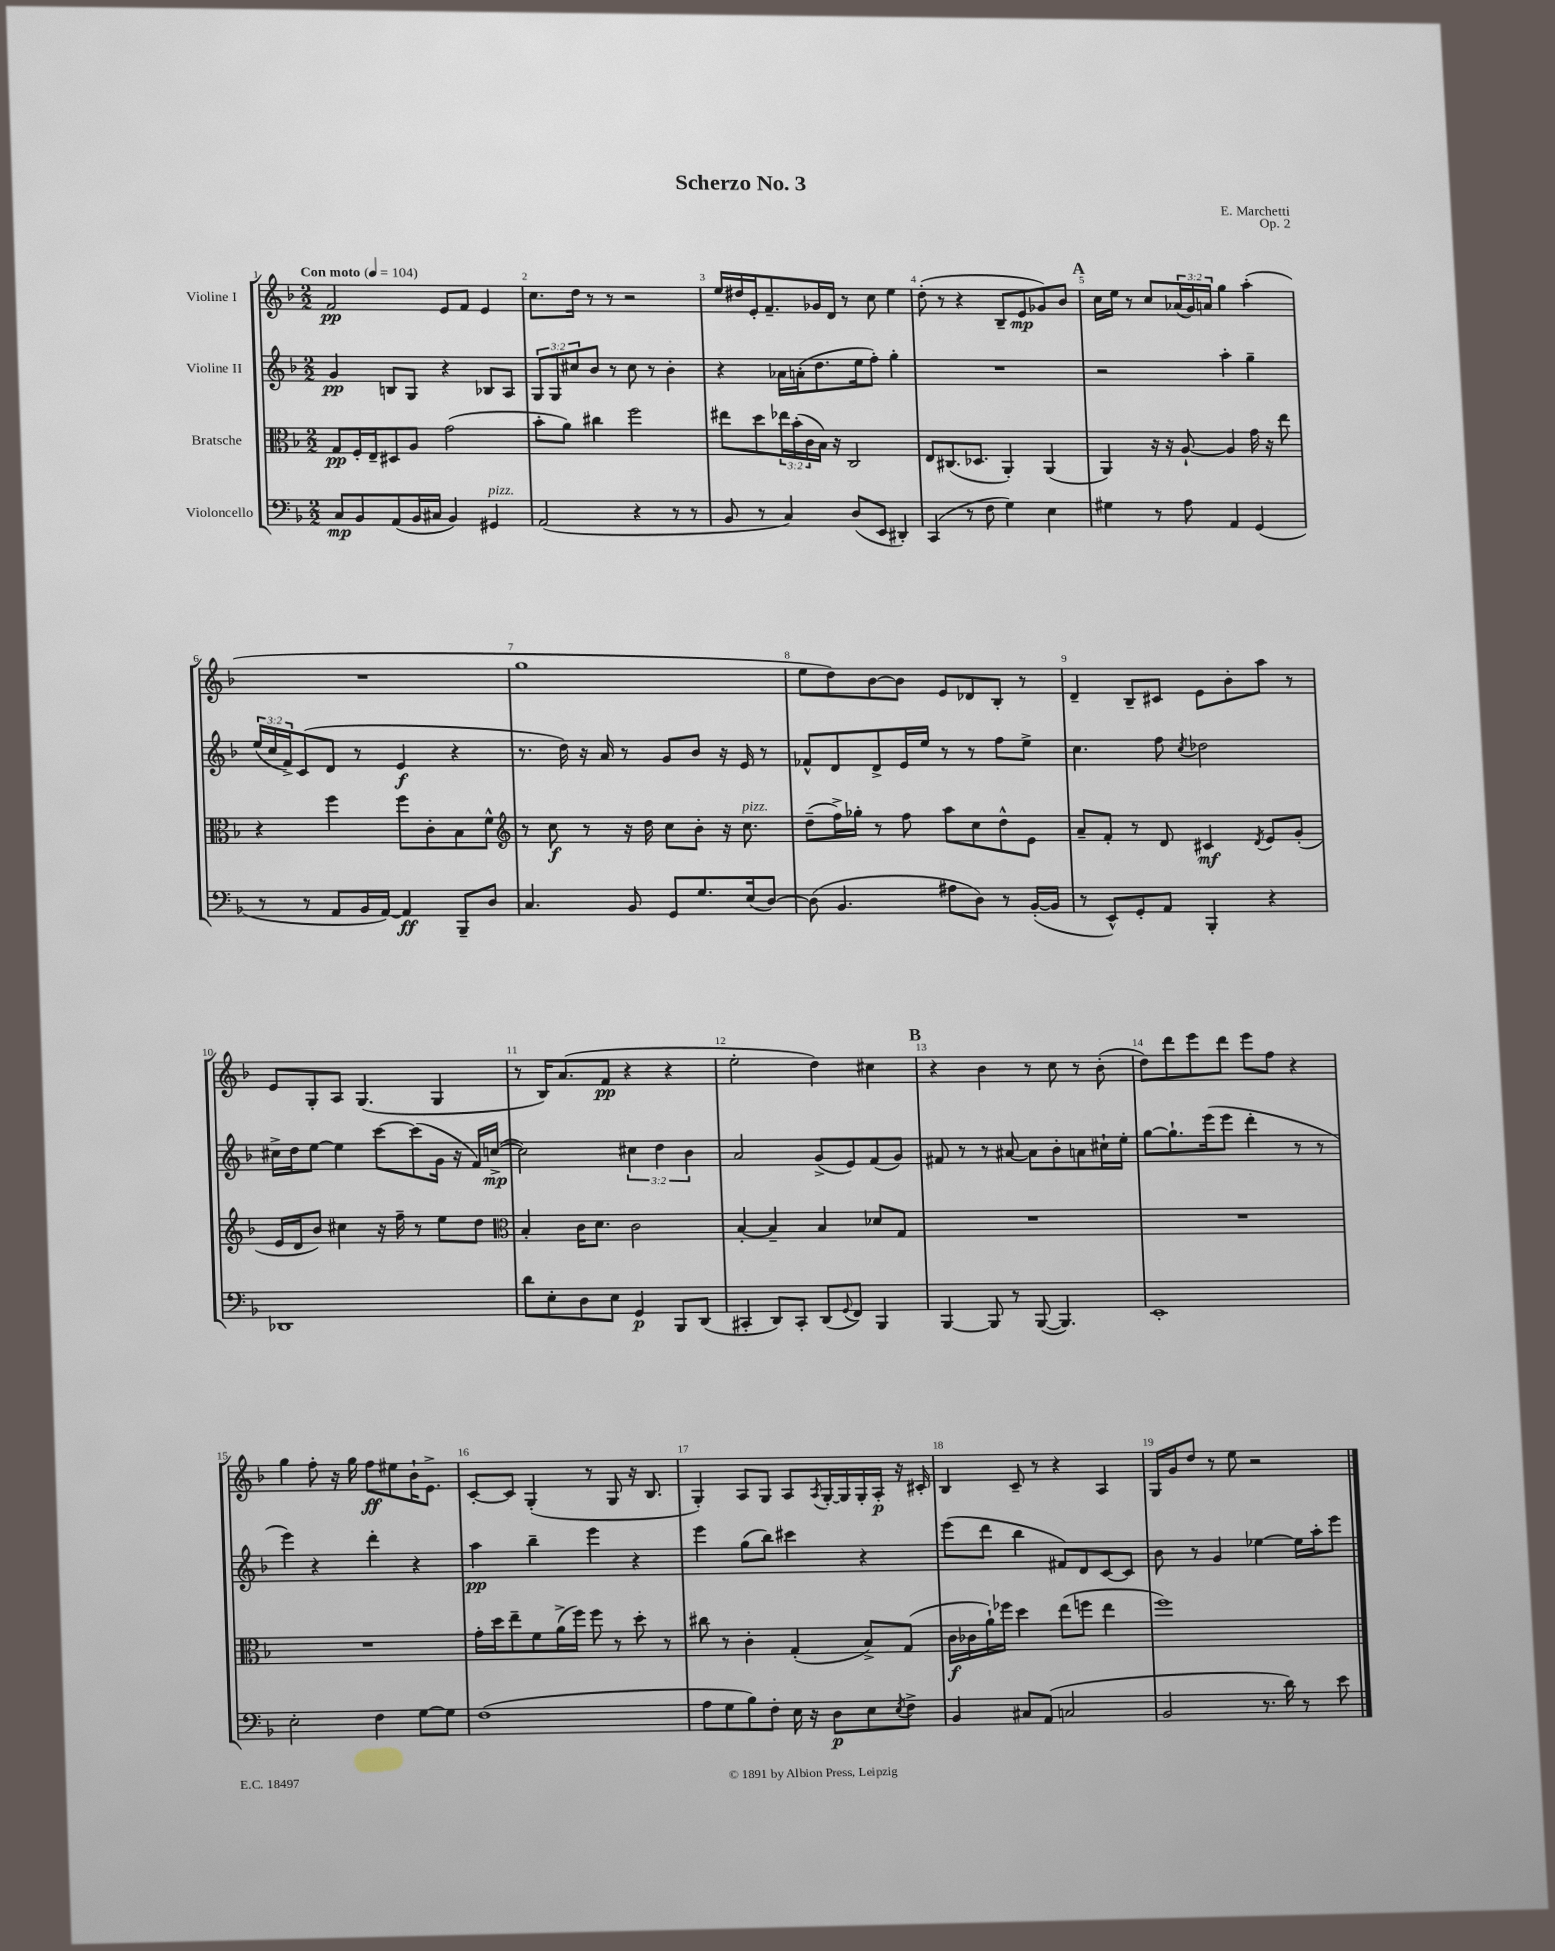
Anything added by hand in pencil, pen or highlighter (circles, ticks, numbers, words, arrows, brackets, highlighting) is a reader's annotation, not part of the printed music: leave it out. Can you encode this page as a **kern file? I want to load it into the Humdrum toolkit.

**kern	**kern	**kern	**kern
*staff4	*staff3	*staff2	*staff1
*clefF4	*clefC3	*clefG2	*clefG2
*k[b-]	*k[b-]	*k[b-]	*k[b-]
*M2/2	*M2/2	*M2/2	*M2/2
*MM104	*MM104	*MM104	*MM104
8C	8G	4g	2f
8BB-	16F'	.	.
.	16E~	.	.
(8AA	8D#	8B	.
16BB-	8A	8G	.
16C#	.	.	.
4BB-)	(2g	4r	8e
.	.	.	8f
4GG#	.	8B-	4e
.	.	8A	.
=	=	=	=
(2AA	8b-'	12G	8.cc
.	.	12G	.
.	8a)	.	.
.	.	12cc#	.
.	.	.	16dd
.	4cc#	8b-	8r
.	.	8r	8r
4r	2ff	8cc#	2r
.	.	8r	.
8r	.	4b-'	.
8r	.	.	.
=	=	=	=
8BB-	8ee#	4r	16ee
.	.	.	16dd#
8r	8dd	.	16e'
.	.	.	8.f~
4C)	24ee-	16a-	.
.	(24b-'	.	.
.	.	(16a'	.
.	24c	.	.
.	16B-)	8.dd	16g-
.	16r	.	16d
(8D	2C	.	8r
.	.	16ee	.
8EE	.	8ff')	8cc
4DD#')	.	4gg'	4ee
=	=	=	=
(4CC	8E	1r	(8dd'
.	(8.C#	.	8r
8r	.	.	4r
.	8.D-	.	.
8F	.	.	.
4G)	4AA')	.	8B-~
.	.	.	8e
4E	(4AA	.	8g-)
.	.	.	8b-
=	=	=	=
4G#	4AA)	2r	16cc
.	.	.	16ee
.	.	.	8r
8r	16r	.	8cc
.	16r	.	.
8A	[8A`	.	(24a-
.	.	.	24g)
.	.	.	24a
4AA	4A]	4aa'	4gg
(4GG	16g	4gg~	(4aa'
.	16r	.	.
.	8ee	.	.
=	=	=	=
8r	4r	(24ee	1r
.	.	24cc	.
.	.	24f^)	.
8r	.	(8c	.
8AA	4ff	8d	.
16BB-	.	8r	.
[16AA)	.	.	.
4AA]	8ff	4e	.
.	8c'	.	.
8BBB-~	8B-	4r	.
8D	8f^^	.	.
=	=	=	=
*	*clefG2	*	*
4.C	8r	8.r	1gg
.	8cc	.	.
.	.	16dd)	.
.	8r	16r	.
.	.	16a	.
8BB-	16r	8r	.
.	16dd	.	.
8GG	8cc	8g	.
8.G	8b-'	8b-	.
.	16r	16r	.
(16E	8.cc	16e	.
[8D)	.	8r	.
=	=	=	=
(8D]	(8dd~	8f-^^	8ee
4.BB-	16ff^)	8d	8dd)
.	16gg-'	.	.
.	8r	8d^	[8b-
.	8ff	16e	8b-]
.	.	16ee	.
8A#	8aa	8r	8e
8D)	8cc	8r	8d-
8r	8dd^^	8ff	8B-'
([16BB-'	8e	8ee^	8r
16BB-]	.	.	.
=	=	=	=
8r	8a~	4.cc	4d~
8EE^^)	8f'	.	.
8GG'	8r	.	8B-~
8AA	8d	8ff	8c#
.	.	8qcc	.
4BBB-'	4c#	2dd-	8e
.	.	.	8b-'
.	8qd	.	.
4r	8e	.	8aa
.	(8g'	.	8r
=	=	=	=
1DD-	16e	16cc#^	8e
.	16d	16dd	.
.	8b-)	[8ee	8G'
.	4cc#	4ee]	8A
.	.	.	(4.G
.	16r	[8ccc	.
.	16ff~	.	.
.	8r	(8ccc]	.
.	8ee	16g	4G
.	.	16r	.
.	8dd	16f)	.
.	.	([16cc^	.
=	=	=	=
*	*clefC3	*	*
8d	4B-'	2cc])	8r
8E'	.	.	16B-)
.	.	.	(8.a
8D	16c	.	.
.	8.d	.	.
8E	.	.	8f
4GG	2c	6cc#	4r
.	.	6dd	.
8BBB-	.	.	4r
.	.	6b-	.
(8DD	.	.	.
=	=	=	=
4CC#'	[4B-'	2a	2ee'
8DD)	4B-~]	.	.
8CC#'	.	.	.
(8DD	4B-	(8g^	4dd)
8qqGG	.	.	.
8FF)	.	8e)	.
4BBB-	8d-	(8f	4cc#
.	8G	8g)	.
=	=	=	=
[4BBB-	1r	8f#	4r
.	.	8r	.
8BBB-]	.	8r	4b-
8r	.	[8a#	.
([8BBB-	.	8a#]	8r
4.BBB-])	.	8b-'	8cc
.	.	8a	8r
.	.	16cc#`	(8b-'
.	.	16ee'	.
=	=	=	=
1EE'	1r	[8gg	8dd)
.	.	8.gg`]	8ddd
.	.	.	8eee
.	.	(16eee	.
.	.	8eee	8ddd
.	.	4ddd'	8eee
.	.	.	8ff
.	.	8r	4r
.	.	8r	.
=	=	=	=
2E'	1r	4eee)	4gg
.	.	4r	8ff'
.	.	.	16r
.	.	.	16gg
4F	.	4ddd'	8ff
.	.	.	8ee#
[8G	.	4r	16b-`
.	.	.	8.e^
8G]	.	.	.
=	=	=	=
(1F	16g'	4aa	[8c'
.	16dd	.	.
.	8ee~	.	8c]
.	8f	4bb-~	(4G'
.	(16a^	.	.
.	16ff)	.	.
.	8ff	4eee	8r
.	8r	.	8G
.	8dd'	4r	16r
.	.	.	8.B-
.	8r	.	.
=	=	=	=
8A	8cc#	4eee	4G')
8G	8r	.	.
8B-)	4c'	(8gg	8A
8F'	.	8bb-)	8G
16E	(4G'	4ccc#	8A
16r	.	.	.
.	.	.	8qA
8D	.	.	[16G'
.	.	.	16G]
8E	8B-^)	4r	16G'
.	.	.	16A'
8qE	.	.	.
8F^	(8G	.	16r
.	.	.	16c#'
=	=	=	=
4BB-	16c	(8eee	4B-
.	16c-	.	.
.	16a`)	8ddd	.
.	16ff-	.	.
8C#	4dd	4bb-	8c~
(8AA	.	.	8r
2C	(8ee	8f#)	4r
.	8ff	8d	.
.	4ee	[8c	4A
.	.	8c]	.
=	=	=	=
2BB-	1ff)	8b-	16G
.	.	.	16g
.	.	8r	8dd
.	.	4g	8r
.	.	.	8ee
8.r	.	[4ee-	2r
16d)	.	.	.
8r	.	16ee-]	.
.	.	16aa'	.
8e	.	8eee	.
==	==	==	==
*-	*-	*-	*-
